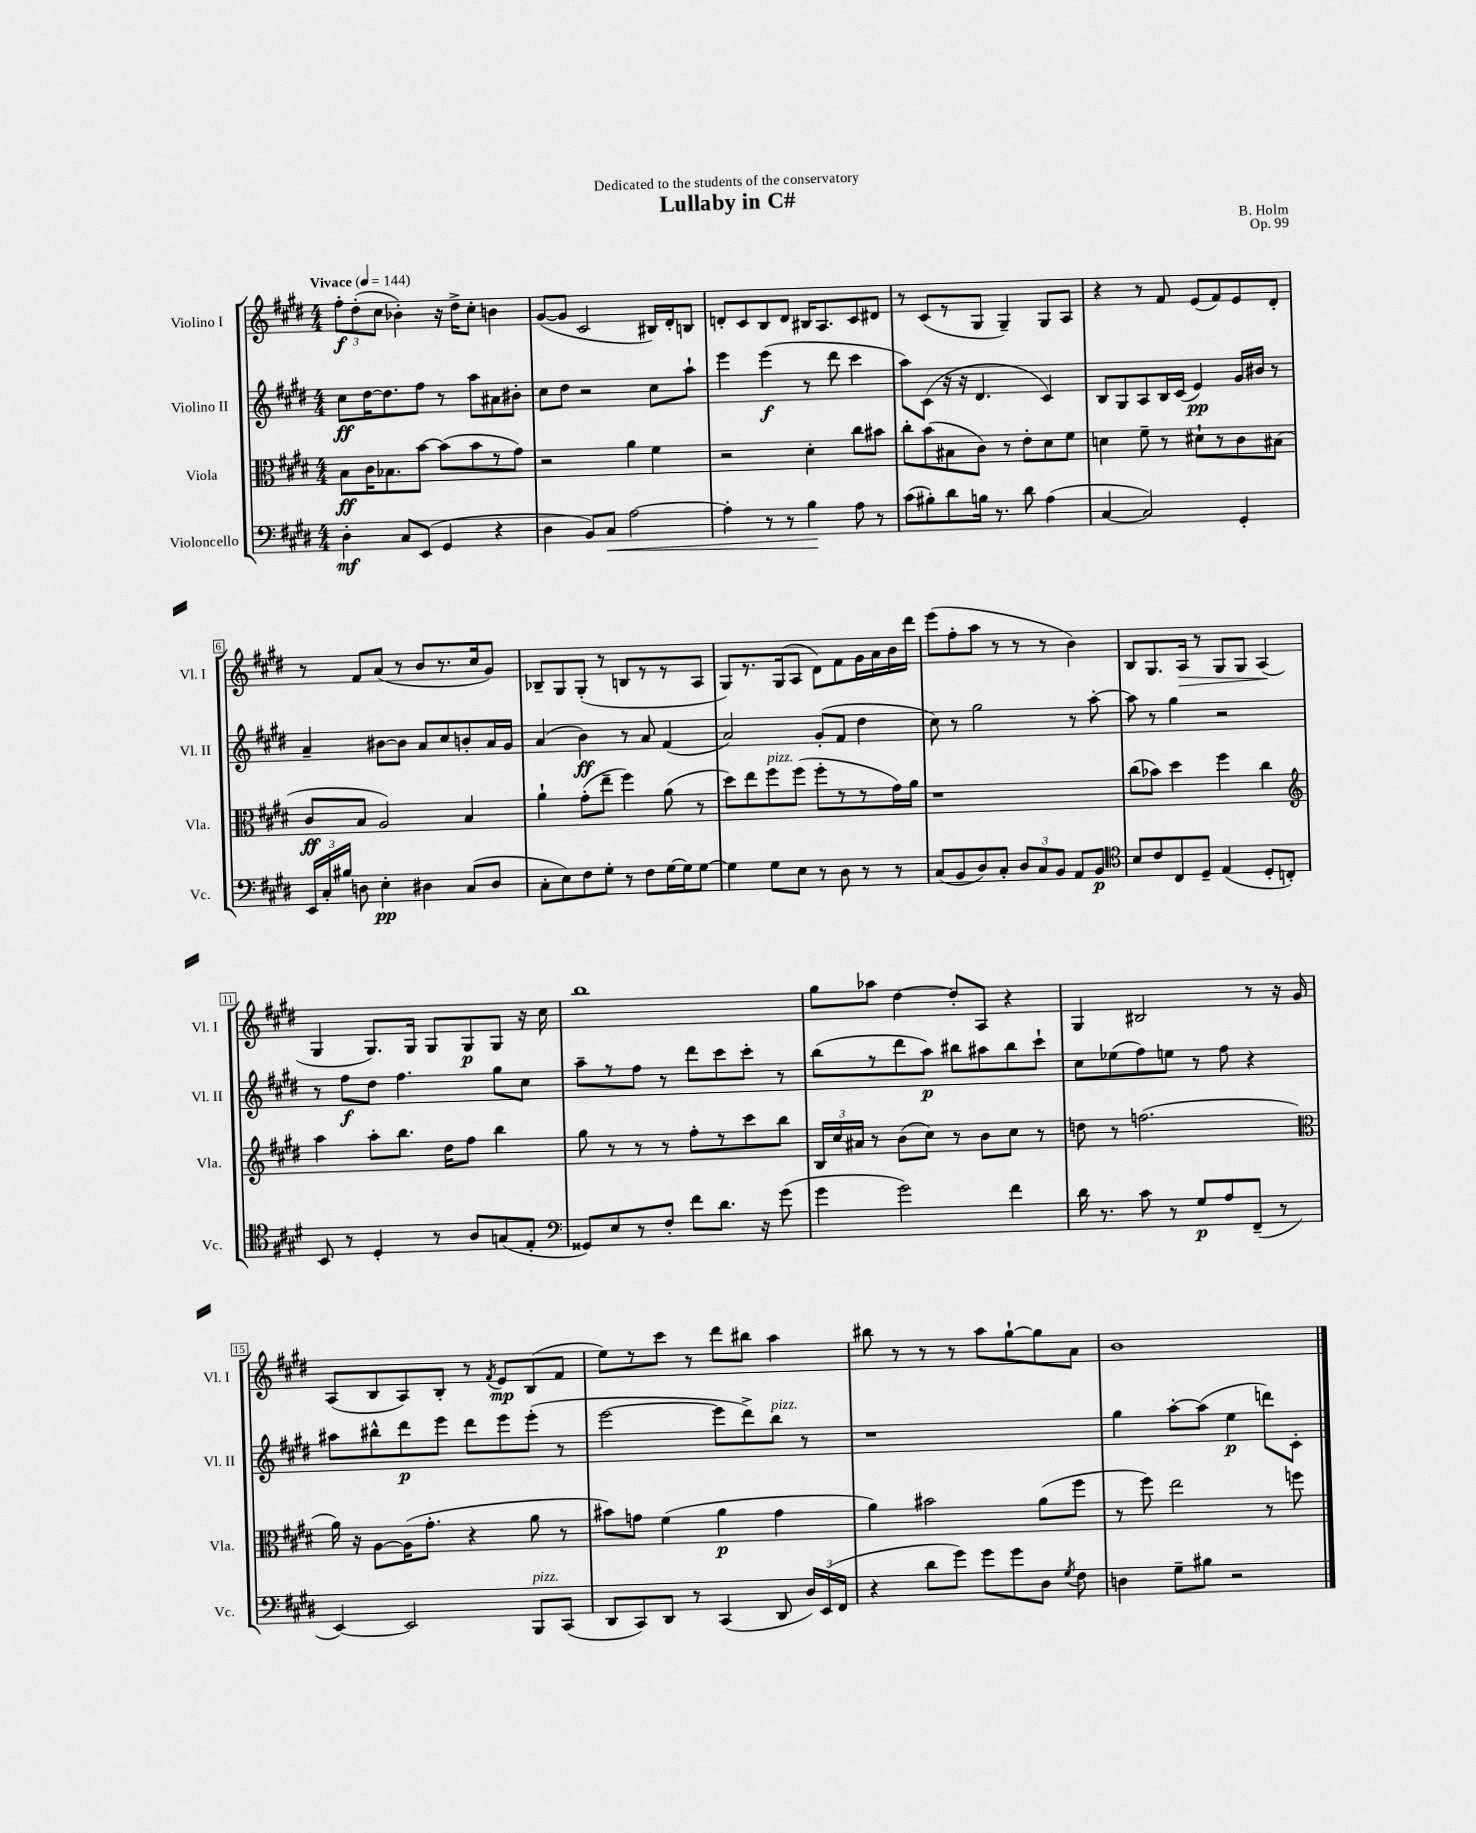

**kern	**dynam	**kern	**dynam	**kern	**dynam	**kern	**dynam
*part4	*part4	*part3	*part3	*part2	*part2	*part1	*part1
*staff4	*staff4	*staff3	*staff3	*staff2	*staff2	*staff1	*staff1
*I"Violoncello	*	*I"Viola	*	*I"Violino II	*	*I"Violino I	*
*I'Vc.	*	*I'Vla.	*	*I'Vl. II	*	*I'Vl. I	*
*clefF4	*	*clefC3	*	*clefG2	*	*clefG2	*
*k[f#c#g#d#]	*	*k[f#c#g#d#]	*	*k[f#c#g#d#]	*	*k[f#c#g#d#]	*
*M4/4	*	*M4/4	*	*M4/4	*	*M4/4	*
*MM144	*	*MM144	*	*MM144	*	*MM144	*
=1	=1	=1	=1	=1	=1	=1	=1
!	!	!	!	!	!	!LO:TX:a:B:t=Vivace	!
4D#'\	mf	8B\L	ff	8cc#\L	ff	12ff#'\L	f
.	.	.	.	.	.	(12dd#'\	.
.	.	16c#\K	.	[16dd#\K	.	.	.
.	.	.	.	.	.	12cc#\J	.
.	.	8.B-X\	.	8.dd#\]	.	.	.
8C#/L	.	.	.	.	.	4b-X'\)	.
(8EE/J	.	[8b\J	.	8ff#\J	.	.	.
4GG#/	.	(8b\L]	.	8r	.	16r	.
.	.	.	.	.	.	16dd#^\KL	.
.	.	8b\	.	8aa\L	.	8cc#'\J	.
4r	.	8r	.	8a#X\	.	4bn\	.
.	.	8g#\J)	.	8b#X'\J	.	.	.
=2	=2	=2	=2	=2	=2	=2	=2
4D#\	.	2r	.	8cc#\L	.	([8g#/L	.
.	.	.	.	8dd#\J	.	8g#/J]	.
8BB/L)	.	.	.	2r	.	2c#/	.
!	!LO:HP:b	!	!	!	!	!	!
8C#/J	<	.	.	.	.	.	.
[2A\	.	4a\	.	.	.	.	.
.	.	4f#\	.	8cc#\L	.	16B#X/LL)	.
.	.	.	.	.	.	16d#'/J	.
.	.	.	.	8aa`\J	.	8Bn/J	.
=3	=3	=3	=3	=3	=3	=3	=3
4A'\]	.	2r	.	4eee\	.	8dn'/L	.
.	.	.	.	.	.	8c#/	.
8r	.	.	.	(4eee\	f	8B/	.
8r	.	.	.	.	.	8d/J	.
4B\	.	4d#'\	.	8r	.	16B#X/KL	.
.	.	.	.	.	.	8.A/	.
.	.	.	.	8ddd#\	.	.	.
8A\	[	8cc#\L	.	4ccc#\	.	8c#/	.
8r	.	8b#X\J	.	.	.	8d#X/J	.
=4	=4	=4	=4	=4	=4	=4	=4
(8c#\L	.	8cc#'\L	.	8aa\L)	.	8r	.
8B#X'\)	.	(8b\	.	(8c#\J	.	(8c#/L	.
8d#\	.	8B#X\	.	16r	.	8r	.
.	.	.	.	16r	.	.	.
16Bn\Jk	.	8c#\J)	.	4.d#/	.	8G#/J	.
8.r	.	.	.	.	.	.	.
.	.	8r	.	.	.	4G#~/)	.
8d#\	.	8e'\L	.	.	.	.	.
(4A\	.	8d#\	.	4c#/)	.	8G#/L	.
.	.	8f#\J	.	.	.	8A/J	.
=5	=5	=5	=5	=5	=5	=5	=5
[4C#/	.	4dn\	.	8B/L	.	4r	.
.	.	.	.	8G#/	.	.	.
2C#/])	.	8f#~\	.	8A/	.	8r	.
.	.	8r	.	16B/L	.	8f#/	.
.	.	.	.	(16c#/JJ	.	.	.
.	.	8d#X`\L	.	4e/)	pp	(8e/L	.
.	.	8r	.	.	.	8f#/)	.
4GG#'/	.	8c#\	.	16g#/LL	.	8e/	.
.	.	.	.	16b#X/JJ	.	.	.
.	.	(8B#X\J	.	8r	.	8d#'/J	.
!!LO:LB:g=z
=6	=6	=6	=6	=6	=6	=6	=6
24EE/LL	.	8c#/L	ff	4a~/	.	8r	.
24C#'/	.	.	.	.	.	.	.
24B#X/JJ	.	.	.	.	.	.	.
8Dn\	.	8B/J	.	.	.	8f#/L	.
4E'\	pp	2A/)	.	[8b#X\L	.	(8a/J	.
.	.	.	.	8b#\J]	.	8r	.
4D#X\	.	.	.	8a/L	.	8b/L	.
.	.	.	.	8cc#/	.	8.r	.
(8C#/L	.	4B/	.	8bn'/	.	.	.
.	.	.	.	.	.	16cc#/k	.
8D#/J	.	.	.	16a/L	.	8g#/J)	.
.	.	.	.	16g#/JJ	.	.	.
=7	=7	=7	=7	=7	=7	=7	=7
8C#'\L	.	4a`\	.	(4a/	.	8B-X~/L	.
8E\)	.	.	.	.	.	8G#/	.
8F#\	.	(8g#'\L	.	4b\)	ff	(8G#'/J	.
8G#'\J	.	8ee~\J	.	.	.	8r	.
8r	.	4ff#\)	.	8r	.	8Bn/L	.
8F#\L	.	.	.	8a/	.	8r	.
[16G#\L	.	(8a\	.	(4f#/	.	8r	.
16G#\J]	.	.	.	.	.	.	.
[8G#\J	.	8r	.	.	.	8A/J	.
=8	=8	=8	=8	=8	=8	=8	=8
4G#\]	.	8dd#\L)	.	2a/)	.	8G#/L)	.
.	.	8ee\	.	.	.	8.r	.
!	!	!LO:TX:a:i:t=pizz.	!	!	!	!	!
8G#\L	.	8ff#\	.	.	.	.	.
.	.	.	.	.	.	(16G#/k	.
8E\J	.	(8ff#\J	.	.	.	8A/J	.
8r	.	8ff#'\L	.	(8g#'/L	.	8d#\L)	.
8D#\	.	8r	.	8f#/J	.	8f#\	.
8r	.	8r	.	4dd#\	.	16g#\L	.
.	.	.	.	.	.	16a\	.
8r	.	16g#\L)	.	.	.	16b\	.
.	.	16a\JJ	.	.	.	16ddd#\JJ	.
=9	=9	=9	=9	=9	=9	=9	=9
(8C#/L	.	1r	.	8cc#\)	.	(8eee\L	.
8BB/	.	.	.	8r	.	8ff#'\	.
8D#/)	.	.	.	2gg#\	.	8aa\J	.
8C#'/J	.	.	.	.	.	8r	.
12D#/L	.	.	.	.	.	8r	.
12C#/	.	.	.	.	.	.	.
.	.	.	.	.	.	8r	.
12BB/J	.	.	.	.	.	.	.
8AA/L	.	.	.	8r	.	4b\)	.
8BB/J	p	.	.	[8aa'\	.	.	.
=10	=10	=10	=10	=10	=10	=10	=10
*clefC4	*	*	*	*	*	*	*
8B/L	.	(8cc#\L	.	8aa\]	.	8B/L	.
8c#/	.	8b-X\J)	.	8r	.	8.G#/	.
8C#/	.	4dd#\	.	4gg#\	.	.	.
!	!	!	!	!	!	!	!LO:HP:b
.	.	.	.	.	.	16A/Jk	>
8D#~/J	.	.	.	.	.	8r	.
(4E/	.	4ff#\	.	2r	.	8G#/L	.
.	.	.	.	.	.	8G#/J	.
8D#'/L	.	4cc#\	.	.	.	(4A/	.
8Cn'/J)	.	.	.	.	.	.	.
.	.	.	.	.	.	.	]
!!LO:LB:g=z
=11	=11	=11	=11	=11	=11	=11	=11
*	*	*clefG2	*	*	*	*	*
8BB/	.	4aa\	.	8r	.	4G#/	.
8r	.	.	.	8ff#\L	f	.	.
4D#'/	.	8aa'\L	.	8dd#\J	.	8.G#/L)	.
.	.	8.bb\J	.	4.ff#\	.	.	.
.	.	.	.	.	.	16G#/Jk	.
8r	.	.	.	.	.	8G#/L	.
.	.	16dd#\KL	.	.	.	.	.
8A/L	.	8ff#\J	.	.	.	8G#/	p
(8Gn/	.	4bb\	.	8gg#\L	.	8G#/J	.
8E'/J	.	.	.	8cc#\J	.	16r	.
.	.	.	.	.	.	16cc#\	.
=12	=12	=12	=12	=12	=12	=12	=12
*clefF4	*	*	*	*	*	*	*
8GG##X/L)	.	8gg#\	.	8aa~\L	.	1bb	.
8E/	.	8r	.	8r	.	.	.
8r	.	8r	.	8ff#\J	.	.	.
8F#'/J	.	8r	.	8r	.	.	.
8f#\L	.	8ff#'\L	.	8ddd#\L	.	.	.
8.d#\J	.	8r	.	8ccc#\	.	.	.
.	.	8ccc#\	.	8ccc#'\J	.	.	.
16r	.	.	.	.	.	.	.
(8g#\	.	8bb\J	.	8r	.	.	.
=13	=13	=13	=13	=13	=13	=13	=13
4g#\	.	24B/LL	.	(8bb\L	.	8gg#\L	.
.	.	24cc#/	.	.	.	.	.
.	.	24a#X/JJ	.	.	.	.	.
.	.	8r	.	8r	.	8aa-X\J	.
2g#\)	.	(8b\L	.	8ddd#\	.	[4dd#\	.
.	.	8cc#\J)	.	8aa\J)	p	.	.
.	.	8r	.	8bb#X\L	.	8dd#'/L]	.
.	.	8b\L	.	8aa#X\	.	8A/J	.
4f#\	.	8cc#\J	.	8bb#\	.	4r	.
.	.	8r	.	8ccc#`\J	.	.	.
=14	=14	=14	=14	=14	=14	=14	=14
16d#\	.	8ddn\	.	8cc#\L	.	4G#/	.
8.r	.	.	.	.	.	.	.
.	.	8r	.	(8ee-X\	.	.	.
8c#\	.	(2.ffn\	.	8ff#\)	.	2B#X/	.
8r	.	.	.	8een\J	.	.	.
8G#/L	p	.	.	8r	.	.	.
8A/	.	.	.	8ff#\	.	.	.
(8FF#~/J	.	.	.	4r	.	8r	.
8r	.	.	.	.	.	16r	.
.	.	.	.	.	.	16g#/	.
!!LO:LB:g=z
=15	=15	=15	=15	=15	=15	=15	=15
*	*	*clefC3	*	*	*	*	*
[4EE/)	.	16a\)	.	8aa#X\L	.	(8A/L	.
.	.	16r	.	.	.	.	.
.	.	[8A\L	.	8bb#X^^\	.	8B/	.
2EE/]	.	(16A\K]	.	8ddd#\	p	8A/)	.
.	.	8.g#'\J	.	.	.	.	.
.	.	.	.	8eee\J	.	8B'/J	.
.	.	4r	.	8ddd#\L	.	8r	.
.	.	.	.	.	.	8qf#/	.
.	.	.	.	8eee\	.	8e/L	mp
!LO:TX:a:i:t=pizz.	!	!	!	!	!	!	!
8BBB/L	.	8a\	.	(8eee'\J	.	(8B/	.
(8CC#/J	.	8r	.	8r	.	8f#/J	.
=16	=16	=16	=16	=16	=16	=16	=16
8DD#/L	.	8b#X\L)	.	[2eee\	.	8ee\L)	.
8CC#/)	.	8gn\J	.	.	.	8r	.
8DD#/J	.	(4f#\	.	.	.	8ccc#\J	.
8r	.	.	.	.	.	8r	.
(4CC#/	.	4a\	p	8eee\L]	.	8ddd#\L	.
.	.	.	.	8ddd#^\)	.	8bb#X\J	.
!	!	!	!	!LO:TX:a:i:t=pizz.	!	!	!
8DD#/	.	4g\	.	8bb\J	.	4aa\	.
24D#/LL)	.	.	.	8r	.	.	.
(24EE/	.	.	.	.	.	.	.
24FF#/JJ	.	.	.	.	.	.	.
=17	=17	=17	=17	=17	=17	=17	=17
4r	.	4a\)	.	1r	.	8bb#X\	.
.	.	.	.	.	.	8r	.
8d#\L	.	2b#X\	.	.	.	8r	.
8g#\J)	.	.	.	.	.	8r	.
8g#\L	.	.	.	.	.	8aa\L	.
8g#\	.	.	.	.	.	[8gg#`\	.
8D#\J	.	(8a\L	.	.	.	8gg#\]	.
8qG#/	.	.	.	.	.	.	.
8F#\	.	8ff#\J	.	.	.	8a\J	.
=18	=18	=18	=18	=18	=18	=18	=18
4Dn\	.	8r	.	4gg#\	.	1b	.
.	.	8ff#\)	.	.	.	.	.
8G#~\L	.	2ee\	.	[8aa'\L	.	.	.
8B#X\J	.	.	.	(8aa\J]	.	.	.
2r	.	.	.	4ee\	p	.	.
.	.	8r	.	8dddn\L)	.	.	.
.	.	8ffn\	.	8c#'\J	.	.	.
==	==	==	==	==	==	==	==
*-	*-	*-	*-	*-	*-	*-	*-
